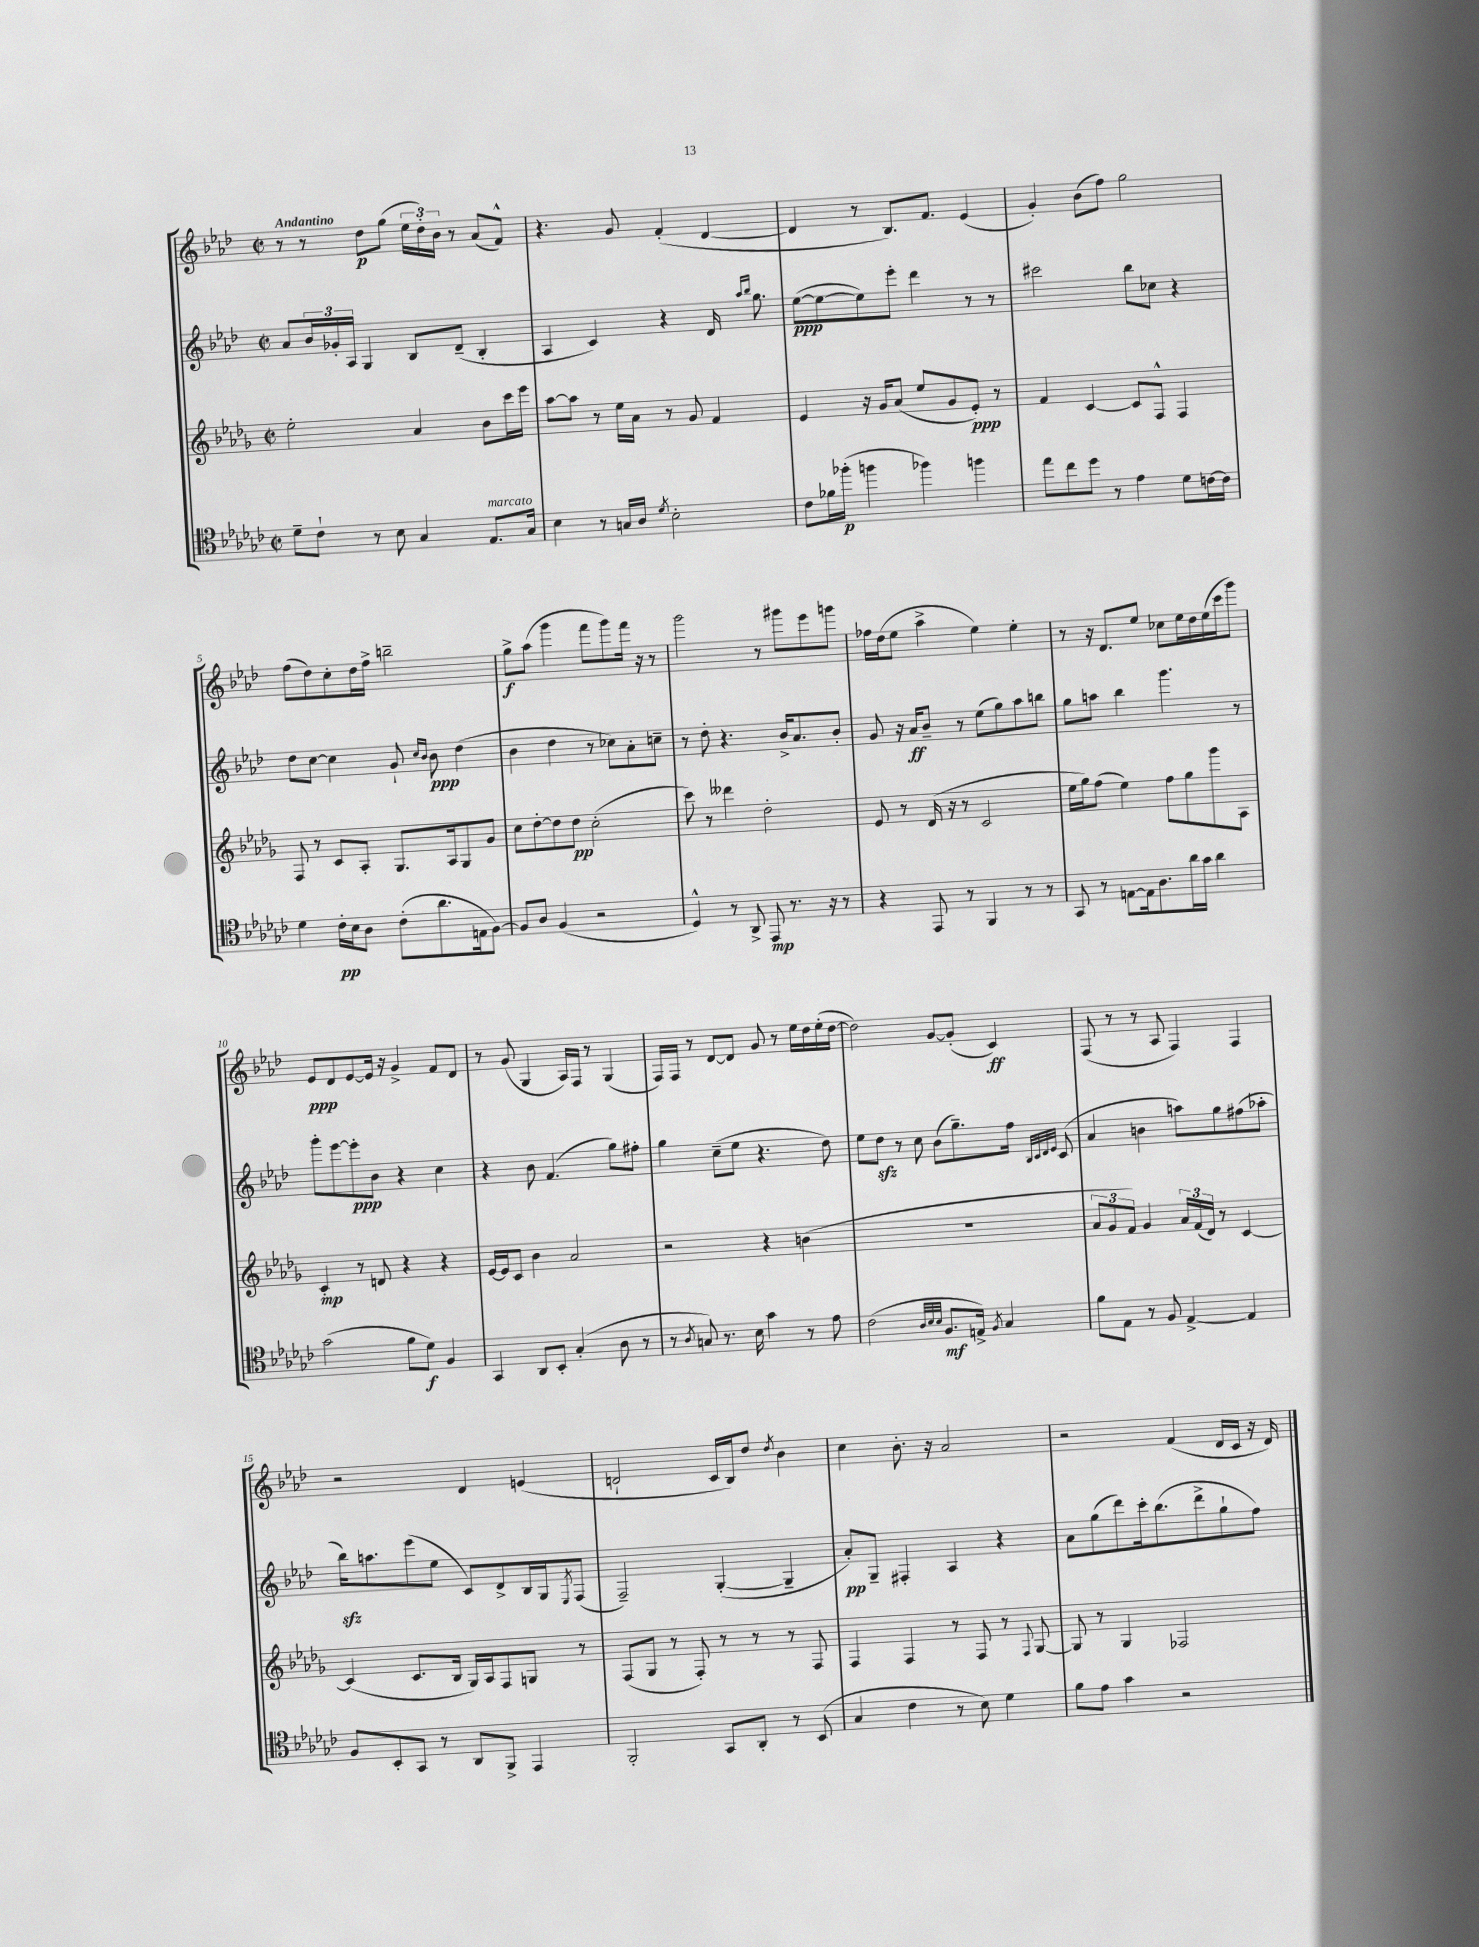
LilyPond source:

<<
\new StaffGroup <<
\new Staff = "s0" {
    \clef treble \key aes \major \defaultTimeSignature \time 2/2 \tempo "Andantino"
    r8 r8 des''8\p g''8( \tuplet 3/2 { ees''16 des''16-.) bes'16 } r8 aes'8( f'8-^) |
    r4. g'8 f'4-.( des'4~ |
    des'4 r8 bes8.) f'8. ees'4( |
    g'4-.) bes'8( f''8) g''2 |
    f''8( des''8) c''8-. des''16 f''16-> b''2-- |
    g''8->\f aes''8( g'''4 f'''8 g'''8) f'''16 r16 r8 |
    g'''2 r8 gis'''8 ees'''8 g'''8 |
    fes''16 des''16( ees''8 aes''4-> ees''4) ees''4-. |
    r8 r16 des'8. ees''8 ces''8 ees''16 des''16 ees''16( c'''16 g'''8) |
    ees'8\ppp des'8 ees'8~ ees'16 r16 g'4-> f'8 des'8 |
    r8 g'8( g4 aes16) f16 r8 g4( |
    f16) f16 r8 des'8~ des'8 g'8 r8 ees''16 des''16 ees''16-.( des''16~ |
    des''2) g'8~ g'8-.( c'4\ff) |
    f8( r8 r8 aes8 f4) f4 |
    r2 des'4 e'4( |
    d'2-! c'16 bes16) des''8 \acciaccatura { des''8 } bes'4 |
    c''4 bes'8.-. r16 aes'2 |
    r2 f'4( des'16 c'16 r16 des'16) \bar "|." |
}
\new Staff = "s1" {
    \clef treble \key aes \major \defaultTimeSignature \time 2/2
    aes'8 \tuplet 3/2 { bes'16 ges'16-. aes16 } g4 bes8 des'8--( bes4-. |
    aes4 c'4) r4 des'16 \grace { aes''16 bes''16 } g''8. |
    ees''8~\ppp( ees''8~ ees''8) ees'''8-. des'''4 r8 r8 |
    cis'''2 bes''8 ces''8 r4 |
    des''8 c''8~ c''4 g'8-! \grace { c''16 bes'16 } bes'8\ppp des''4( |
    bes'4 des''4 r8 ces''8) aes'8-. c''8-- |
    r8 des''8-. r4. bes'16-> aes'8. bes'8-. |
    g'8 r16 aes'16\ff bes'8-- r8 ees''8( g''8) aes''8 b''8 |
    g''8 a''8 bes''4 g'''4. r8 |
    g'''8-. ees'''8~ ees'''8-.\ppp bes'8 r4 c''4 |
    r4 bes'8 f'4.( g''8) fis''8-. |
    g''4 c''8--( ees''8 r4. des''8) |
    ees''8 des''8\sfz r8 c''8 bes'8( g''8.--) f''16 \grace { bes32 c'32 des'32 ees'32 } c'8( |
    aes'4 b'4 a''8) g''8 fis''8( aes''8-. |
    bes''16\sfz) a''8. ees'''8( ees''8 c'8) des'8-> bes16 g16 \acciaccatura { ees8 } f8( |
    f2--) g4~-.( g4-- |
    aes'8-.\pp) g8-- fis4-. aes4 r4 |
    aes'8 g''8( des'''8) c'''16-. bes''8.( des'''8-> g''8-! f''8) \bar "|." |
}
\new Staff = "s2" {
    \clef treble \key des \major \defaultTimeSignature \time 2/2
    ees''2-. aes'4 bes'8 c'''16 ees'''16 |
    aes''8~ aes''8 r8 ees''16 aes'16 r8 ges'8 f'4 |
    ees'4 r16 ges'16 aes'8( ees''8 ges'8 ees'8-.\ppp) r8 |
    f'4 c'4~ c'8 f8-^ f4 |
    f8 r8 c'8 aes8-. ges8. aes16 ges8 ges'8 |
    c''8 des''8~-. des''8 des''8\pp c''2-.( |
    c'''8) r8 deses'''4 des''2-. |
    ees'8 r8 des'16( r16 r8 c'2 |
    ees''16 ges''16) f''8( ees''4) f''8 ges''8 ges'''8 aes8 |
    c'4-.\mp r8 d'8 r4 r4 |
    ees'16~ ees'16 c'8 bes'4 aes'2 |
    r2 r4 b'4( |
    R1 |
    \tuplet 3/2 { aes'8 ges'8 f'8) } ges'4 \tuplet 3/2 { aes'16 f'16( des'16) } r8 c'4~ |
    c'4( c'8. bes16 ges16) aes16 f8 g8 r8 |
    f8( ges8 r8 f8-.) r8 r8 r8 f8 |
    f4 f4 r8 f8 r8 \appoggiatura { f8 } ges8~ |
    ges8 r8 ges4 fes2 \bar "|." |
}
\new Staff = "s3" {
    \clef tenor \key ges \major \defaultTimeSignature \time 2/2
    des'8-- ces'8-! r8 bes8 ges4 ees8.^\markup { \italic "marcato" } ges16 |
    bes4 r8 g16 aes16 \acciaccatura { des'8 } bes2-. |
    ces'8 fes'16 fes''16-.\p( f''4 fes''4) f''4 |
    ees''8 ces''8 des''8 r8 ees'4 des'8 c'16~ c'16 |
    des'4 ces'16-.\pp bes16 aes8 ces'8-.( aes'8. e16 f8~) |
    f8 aes8 f4( r2 |
    des4-^) r8 aes,8-> ees,8\mp r8. r16 r8 |
    r4 ees,8 r8 f,4 r8 r8 |
    ges,8 r8 e8~ e16 aes8. aes'16 ges'16 aes'4 |
    ges'2( f'8 des'8\f) f4 |
    ges,4 aes,8 bes,8-. ges4-.( aes8 r8 |
    r8 \acciaccatura { aes8 } g8) r8. bes16 ges'4 r8 ees'8 |
    ces'2( \grace { aes32 bes32 bes32 } f8.\mf e16->) \acciaccatura { f8 } ges4 |
    f'8 ees8 r8 f8 ees4~-> ees4 |
    f8 bes,8-. ges,8 r8 aes,8 f,8-> ees,4 |
    f,2-. ges,8 aes,8-. r8 bes,8( |
    ges4 ces'4 r8 bes8) des'4 |
    f'8 ees'8 ges'4 r2 \bar "|." |
}
>>
>>
